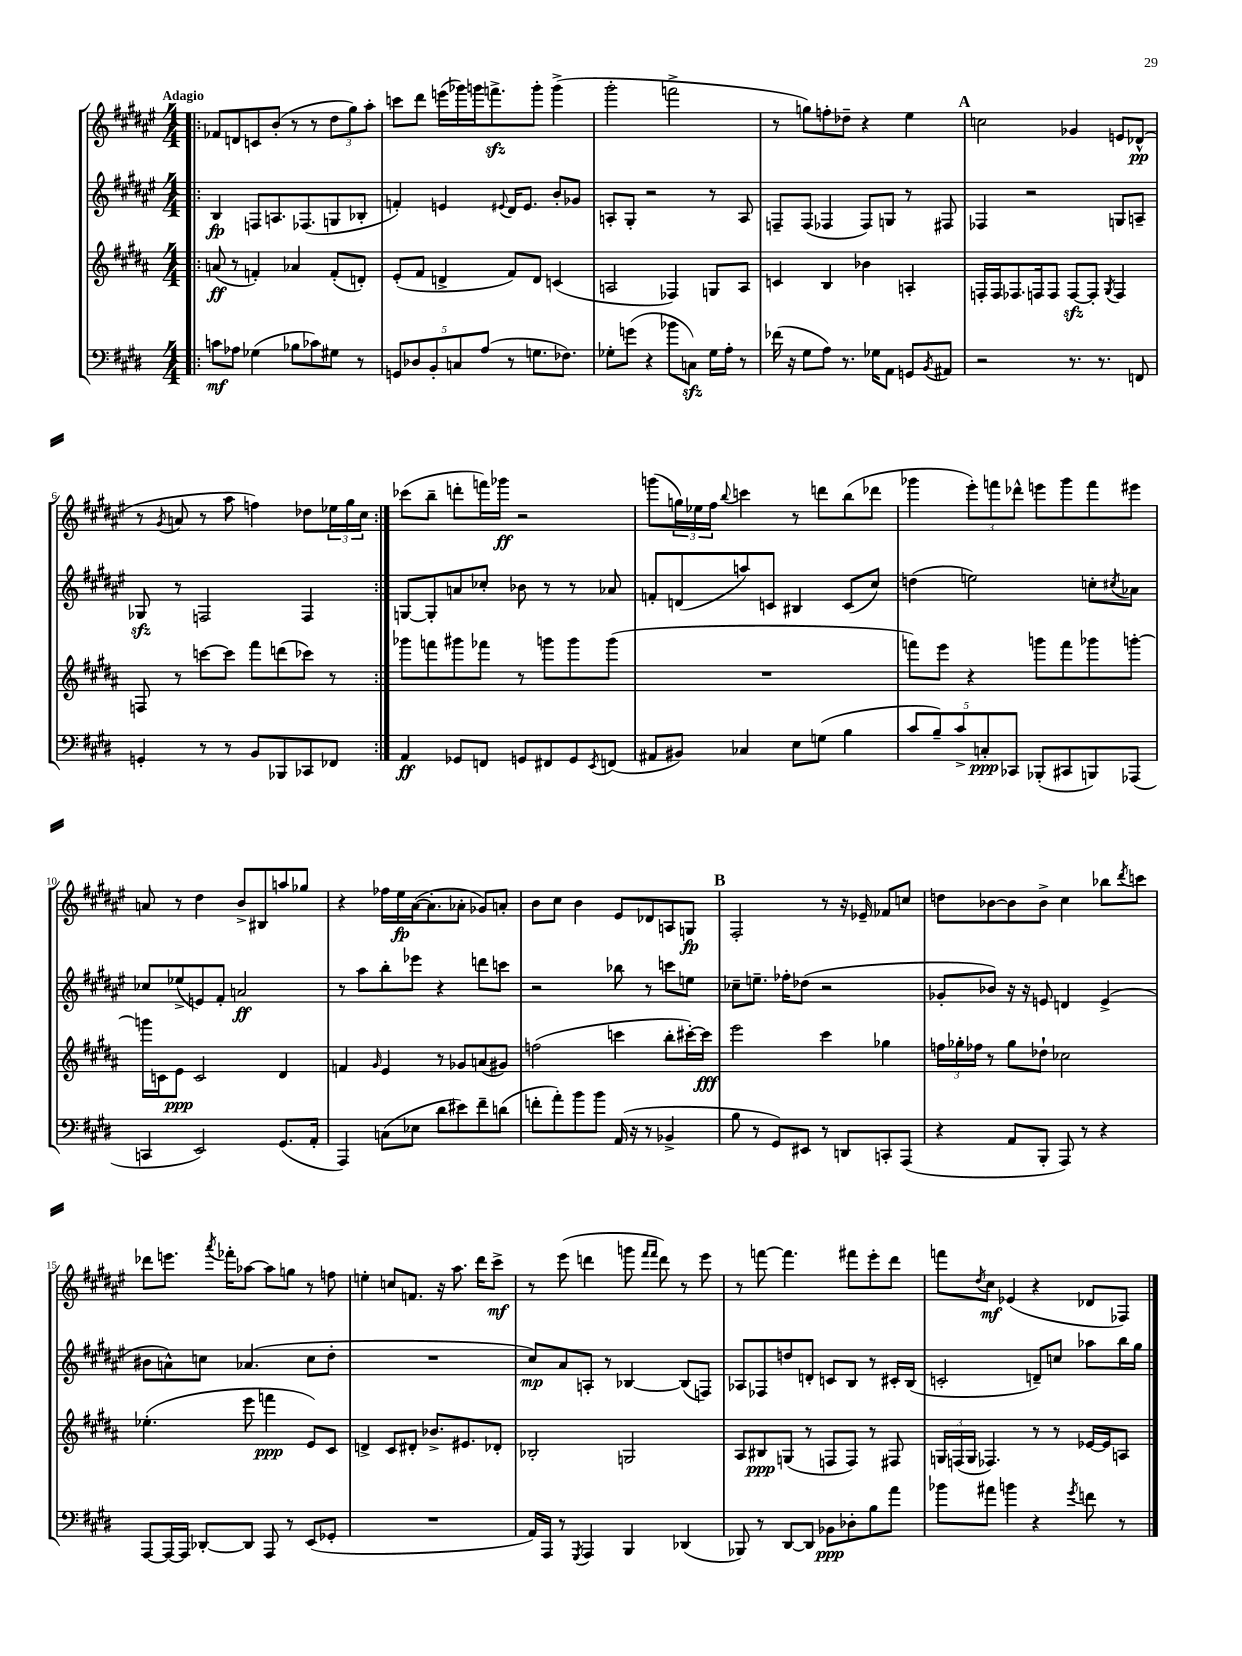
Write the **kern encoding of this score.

**kern	**kern	**kern	**kern
*staff4	*staff3	*staff2	*staff1
*clefF4	*clefG2	*clefG2	*clefG2
*k[f#c#g#d#]	*k[f#c#g#d#a#]	*k[f#c#g#d#a#e#]	*k[f#c#g#d#a#e#]
*M4/4	*M4/4	*M4/4	*M4/4
=!|:	=!|:	=!|:	=!|:
8c	(8a	4B	8f-
8A-	8r	.	8d
(4G-	4f')	8F	8c
.	.	8.A	(8b'
8B-	4a-	.	8r
.	.	(8.F-	.
8c-)	.	.	8r
8G#	(8f'	8G	12dd#
.	.	.	12gg#)
8r	8d')	8B-'	.
.	.	.	12aa#'
=	=	=	=
10GG	(8e'	4f')	8ccc
10D-	.	.	.
.	8f#	.	8ddd#
10BB'	.	.	.
.	4d^	4e	(16eee
10C	.	.	.
.	.	.	16ggg-)
.	.	.	16ggg
(10A	.	.	.
.	.	.	8.fff^
.	.	8qqe#	.
8r	8f#)	16d#	.
.	.	8.e#	.
8.G	8d	.	8ggg'
.	(4c	8b'	(4ggg^
8.F-)	.	.	.
.	.	8g-	.
=	=	=	=
8G-'	2A	8A'	2ggg#'
(8g	.	8G#'	.
4r	.	2r	.
8b-	4F-)	.	2fff^
8C)	.	.	.
16G-	8G	8r	.
16A'	.	.	.
8r	8A	8A	.
=	=	=	=
(16f-	4c	8F~	8r
16r	.	.	.
8G#	.	(8F	8gg)
8A)	4B	4F-	8ff'
8.r	.	.	8dd-~
.	4b-	8F-)	4r
16G-	.	.	.
8AA	.	8G	.
8GG	4A'	8r	4ee#
8qBB	.	.	.
8AA#	.	8F#	.
=	=	=	=
2r	16F'	4F-	2cc
.	16F	.	.
.	8.F-	.	.
.	.	2r	.
.	16F	.	.
.	8F	.	.
8.r	[8F	.	4g-
.	8F']	.	.
8.r	.	.	.
.	8qG#	.	.
.	4F	8G	8e
8FF	.	8A~	(8d-^^
=	=	=	=
4GG'	8F	8G-	8r
.	.	.	8qg#
.	8r	8r	8a
8r	[8ccc	2F	8r
8r	8ccc]	.	8aa#
8BB	8fff#	.	4ff)
8BBB-	(8ddd	.	.
8CC-	8ccc-)	4F	8dd-
8FF-	8r	.	24ee-
.	.	.	24gg#
.	.	.	24cc#
=:|!	=:|!	=:|!	=:|!
4AA	8ggg-	[8G	(8ccc-
.	8fff	8G']	8bb~
8GG-	8ggg#	8a	8ddd'
8FF	8fff-	8cc-'	16fff)
.	.	.	16ggg-
8GG	8r	8b-	2r
8FF#	8ggg	8r	.
8GG	8ggg	8r	.
8qEE	.	.	.
(8FF	(8ggg	8a-	.
=	=	=	=
8AA#	1r	8f'	(8ggg
8BB#)	.	(8d	24gg)
.	.	.	24ee-
.	.	.	24ff#
.	.	.	8qqbb
4C-	.	8aa)	4ccc
.	.	8c	.
8E	.	4B#	8r
(8G	.	.	8ddd
4B	.	(8c	(8bb
.	.	8cc#)	8ddd-
=	=	=	=
10c#	8fff)	(4dd	4ggg-
10B~)	.	.	.
.	8eee	.	.
10c#^	.	.	.
.	4r	2ee)	12eee#')
10C'	.	.	.
.	.	.	12fff
10CC-	.	.	.
.	.	.	12ddd-^^
(8BBB-'	8ggg	.	8eee
8CC#	8fff	.	8ggg-
8BBB)	8ggg-	8cc'	8fff
.	.	8qcc#	.
(8AAA-	[8ggg'	8a-	8eee#
=	=	=	=
4CC	16ggg]	8cc-	8a
.	16c	.	.
.	8e	(8ee-^	8r
2EE)	2c	8e)	4dd#
.	.	8f#'	.
.	.	2a	8b^
.	.	.	8B#
(8.GG#	4d#	.	8aa
.	.	.	8gg-
16AA'	.	.	.
=	=	=	=
4AAA)	4f	8r	4r
.	.	8aa#	.
.	16qqg#	.	.
(8C	4e	8bb'	16ff-
.	.	.	16ee#
8E-	.	8eee-	([16a#
.	.	.	8.a#']
8d#	8r	4r	.
8e#)	8g-	.	8a-'
8f#~	(8a	8ddd	8g-)
(8d	8g#)	8ccc	8a'
=	=	=	=
8f'	(2ff	2r	8b
8a')	.	.	8cc#
8b	.	.	4b
8b	.	.	.
(16AA	4ccc	8bb-	8e#
16r	.	.	.
8r	.	8r	8d-
4BB-^	8bb'	8ccc	8A
.	[16ccc#')	8ee	8G
.	16ccc#]	.	.
=	=	=	=
8B	2eee	8cc-~	2F#'
8r	.	8.ee~	.
8GG#)	.	.	.
.	.	16ff-'	.
8EE#	.	(8dd-	.
8r	4ccc#	2r	8r
8DD	.	.	16r
.	.	.	16e-~
8CC'	4gg-	.	8f-
(8AAA	.	.	8cc
=	=	=	=
4r	24ff	8g-'	8dd
.	24gg-'	.	.
.	24ff-	.	.
.	8r	8b-)	[8b-
8AA	8gg-	16r	8b-]
.	.	16r	.
8BBB'	8dd-`	8e	8b-^
8AAA)	2cc-	4d	4cc#
8r	.	.	.
4r	.	(4e^	8bb-
.	.	.	8qddd#
.	.	.	8ccc
=	=	=	=
[8AAA	(4.ee-'	8b#	8ddd-
16AAA_	.	8a^^)	8.eee
16AAA]	.	.	.
[8DD-'	.	8cc	.
.	.	.	8qaaa#
.	.	.	16fff-'
8DD-]	8eee	(4.a-	[8aa-
8AAA	4fff	.	8aa-]
8r	.	.	8gg
(8EE	8e)	8cc	8r
8GG-'	8c#	8dd#'	8ff
=	=	=	=
1r	4d^	1r	4ee'
.	8c#	.	8cc
.	8d#'	.	8.f
.	8.b-^	.	.
.	.	.	16r
.	.	.	8.aa#
.	8.e#	.	.
.	.	.	16ddd#
.	8d-'	.	8ccc#^
=	=	=	=
16AA)	2B-'	8cc#)	8r
16AAA	.	.	.
8r	.	8a#	(8eee#
8qGGG#	.	.	.
4AAA	.	8A'	4ddd
.	.	8r	.
4BBB	2G	[4B-	8ggg
.	.	.	16qqfff#
.	.	.	16qqfff#
.	.	.	8ddd)
(4DD-	.	(8B-]	8r
.	.	8F)	8eee#
=	=	=	=
8BBB-)	8A#	8A-	8r
8r	8B#	8F-	[8fff
[8DD#	(8G	8dd	4.fff]
8DD#]	8r	8d'	.
8BB-	8F	8c	.
8D-'	8F)	8B	8fff#
8B	8r	8r	8eee#'
8a	8F#	16c#'	8ddd#
.	.	(16B	.
=	=	=	=
8b-	24G	2c'	8fff
.	(24F	.	.
.	24G	.	.
.	.	.	8qdd#
8a#	4.F-)	.	8cc#
4b	.	.	(4e-
4r	8r	8d~)	4r
.	8r	8cc	.
8qg#	.	.	.
8f	[16e-	8aa-	8d-
.	16e-]	.	.
8r	8A	16bb	8F-)
.	.	16gg#	.
==	==	==	==
*-	*-	*-	*-
